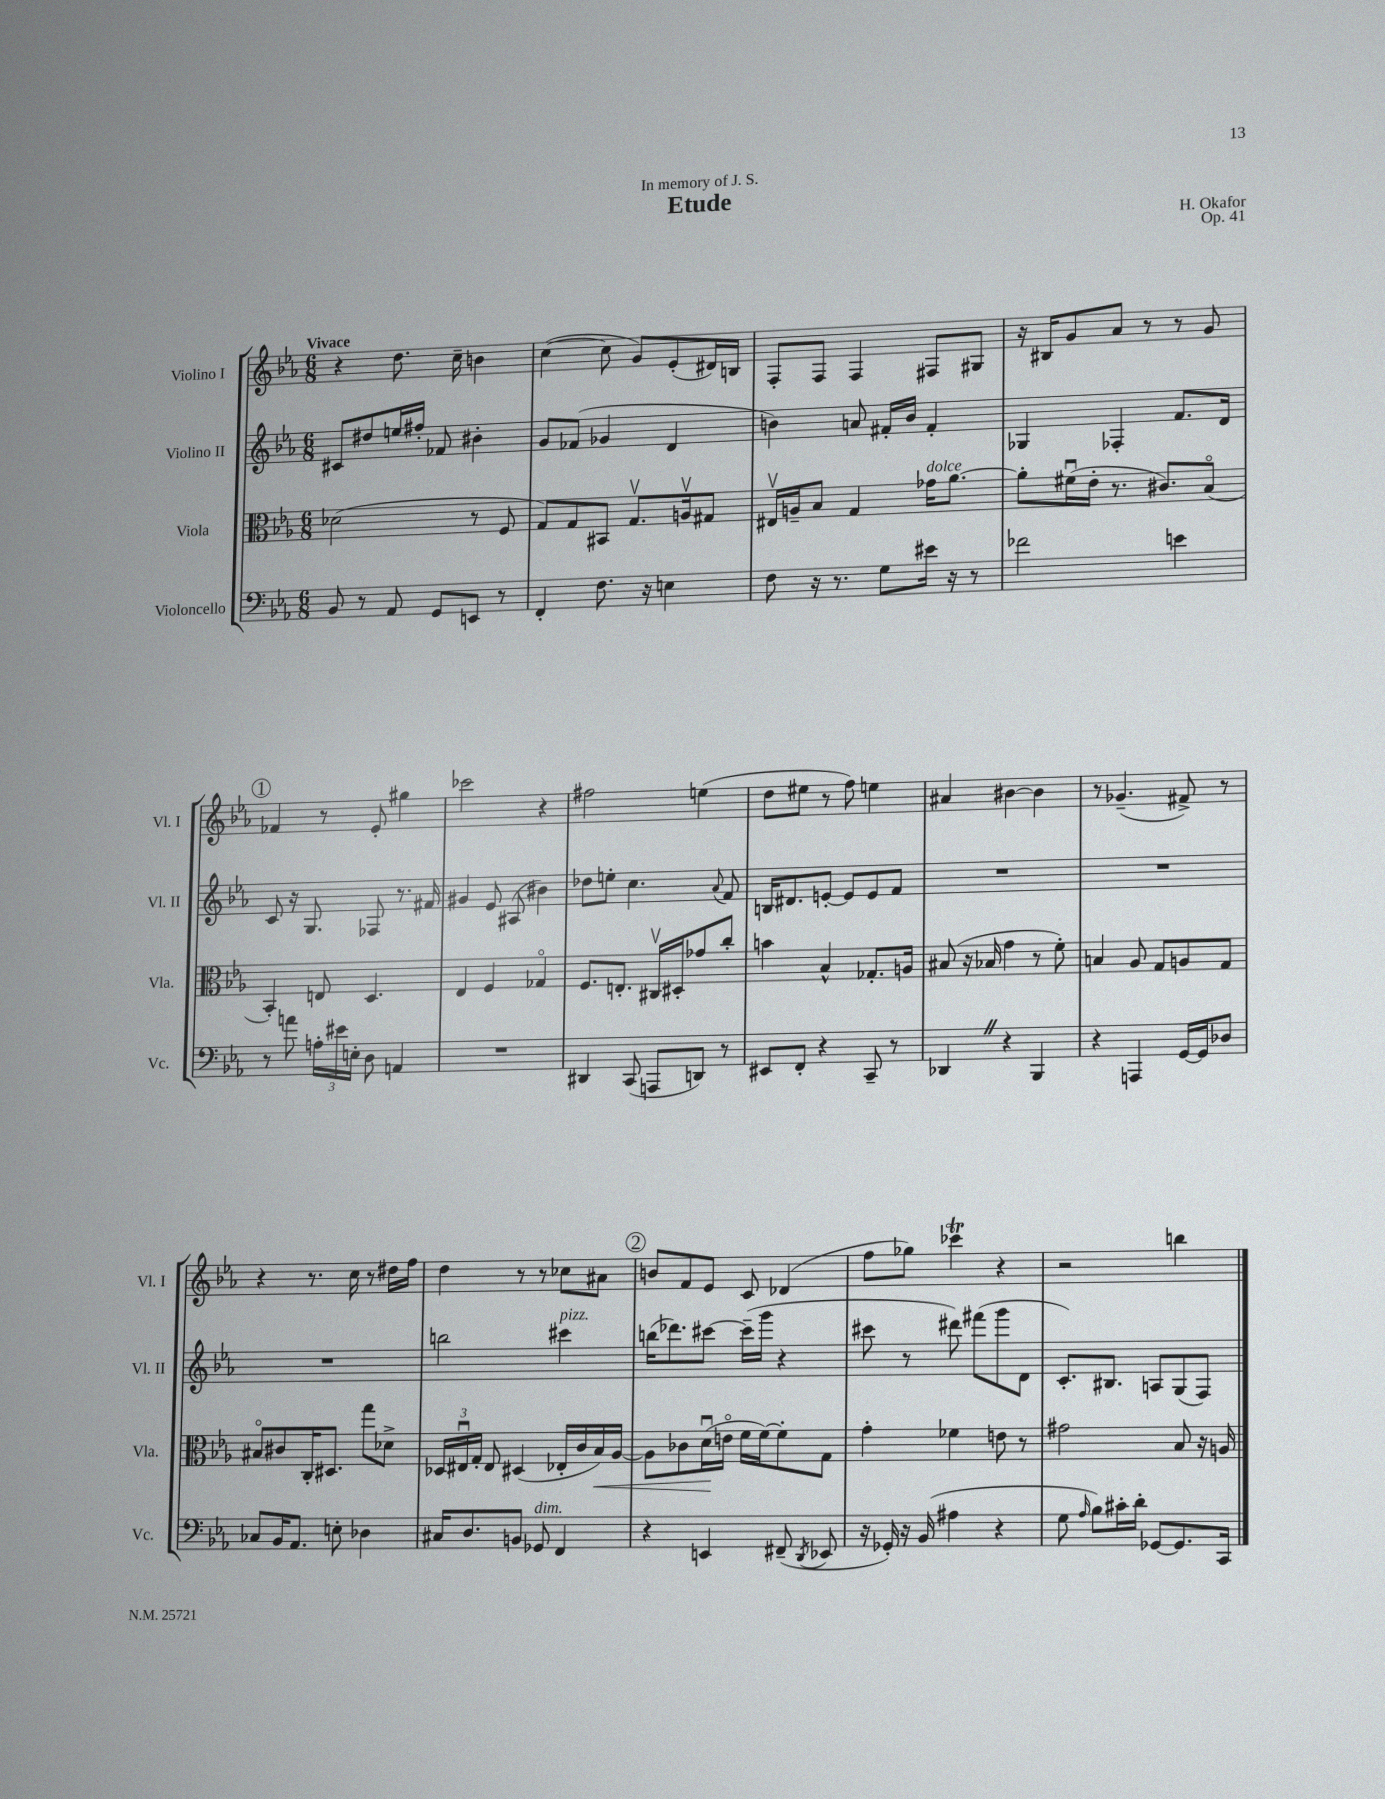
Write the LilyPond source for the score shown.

\header { title = "Etude" composer = "H. Okafor" dedication = "In memory of J. S." opus = "Op. 41" }
<<
\new StaffGroup <<
\new Staff = "s0" \with { instrumentName = "Violino I" shortInstrumentName = "Vl. I" } {
    \clef treble \key ees \major \numericTimeSignature \time 6/8 \tempo "Vivace"
    \autoBeamOff r4 d''8. c''16-- b'4 |
    c''4~( c''8 g'8[) ees'8-.( dis'16) b16] |
    f8[-. f8] f4 fis8[ gis8] |
    r16 bis16[ g'8 aes'8] r8 r8 g'8 |
    \mark \markup { \circle "1" } fes'4 r8 ees'8-. gis''4 |
    ces'''2 r4 |
    fis''2 e''4( |
    d''8[ eis''8] r8 f''8) e''4 |
    ais'4 bis'4~ bis'4 |
    r8 ges'4.--( fis'8->) r8 |
    r4 r8. c''16 r8 dis''16[ f''16] |
    d''4 r8 r8 ces''8[ ais'8] |
    \mark \markup { \circle "2" } b'8[ f'8 ees'8] c'8 des'4( |
    f''8[ ges''8]) ces'''4\trill r4 |
    r2 b''4 \bar "|." |
}
\new Staff = "s1" \with { instrumentName = "Violino II" shortInstrumentName = "Vl. II" } {
    \clef treble \key ees \major \numericTimeSignature \time 6/8
    \autoBeamOff cis'8[ dis''8 e''16 fis''16]-. fes'8 bis'4-. |
    g'8[ fes'8]( ges'4 d'4 |
    b'4) a'8 fis'16[-. b'16] fis'4-. |
    ges4 fes4-. f'8.[ d'16] |
    \mark \markup { \circle "1" } c'8 r16 g8. fes8 r8. fis'16 |
    gis'4 ees'8 ais8( bis'4) |
    des''8[ e''8]-. c''4. \appoggiatura { aes'8 } f'8 |
    b16[ dis'8. e'8]~-. e'8[ e'8 f'8] |
    R2. |
    R2. |
    R2. |
    b''2 cis'''4^\markup { \italic "pizz." } |
    \mark \markup { \circle "2" } b''16[( des'''8.) cis'''8]~ cis'''16[--( g'''16] r4 |
    cis'''8 r8 dis'''8) fis'''8[( g'''8 d'8] |
    c'8.[-.) bis8.] a8[ g8( f8]) \bar "|." |
}
\new Staff = "s2" \with { instrumentName = "Viola" shortInstrumentName = "Vla." } {
    \clef alto \key ees \major \numericTimeSignature \time 6/8
    \autoBeamOff des'2( r8 f8 |
    g8[) g8 bis,8] g8.[\upbow a16\upbow gis8] |
    eis16[\upbow a16-- bes8] g4 ges'16[^\markup { \italic "dolce" } aes'8.]~ |
    aes'8[-. fis'16\downbow( ees'16]-. r8. cis'8.[) bes8]\flageolet( |
    \mark \markup { \circle "1" } bes,4-.) e8 d4. |
    ees4 f4 ges4\flageolet |
    f8.[ e8.]-. cis16[\upbow dis16-. ges'8 c''8]-. |
    b'4 bes4-^ ges8.[-. a16] |
    bis8( r16 bes16 g'4 r8 f'8-.) |
    b4 aes8 g8[ a8 g8] |
    bis8[\flageolet cis'8 c16-. dis8.] g''8[ des'8]-> |
    \tuplet 3/2 { des16[ eis16\downbow g16]-. } eis8 dis4( ees16[-. c'16 bes16\<) aes16]~ |
    \mark \markup { \circle "2" } aes8[ ces'8 d'16\downbow\!( e'16]\flageolet f'16[ f'16~) f'8-. g8] |
    g'4-. fes'4 e'8 r8 |
    gis'2 bes8 r16 a16 \bar "|." |
}
\new Staff = "s3" \with { instrumentName = "Violoncello" shortInstrumentName = "Vc." } {
    \clef bass \key ees \major \numericTimeSignature \time 6/8
    \autoBeamOff bes,8 r8 aes,8 g,8[ e,8] r8 |
    f,4-. f8. r16 e4 |
    f8 r16 r8. g8[ eis'16] r16 r8 |
    fes'2 e'4 |
    \mark \markup { \circle "1" } r8 a'8 \tuplet 3/2 { a16[-. eis'16 e16]-. } d8 a,4 |
    R2. |
    dis,4 c,8( a,,8[ d,8]) r8 |
    eis,8[ f,8]-. r4 c,8-- r8 |
    des,4 \once \override BreathingSign.text = \markup { \musicglyph "scripts.caesura.straight" } \breathe r4 bes,,4 |
    r4 a,,4 g,16[~ g,16 des8] |
    ces8[ bes,16 aes,8.] e8-. des4 |
    cis16[ d8. b,8] ges,8^\markup { \italic "dim." } f,4 |
    \mark \markup { \circle "2" } r4 e,4 fis,8--( \acciaccatura { d,8 } ees,8 |
    r16 ges,16-.) r16 bes,16( ais4 r4 |
    g8 \grace { aes16 } bes8[) cis'16-. d'16]-. ges,8[~ ges,8. c,16] \bar "|." |
}
>>
>>
\layout { \context { \Score \remove "Bar_number_engraver" } }
